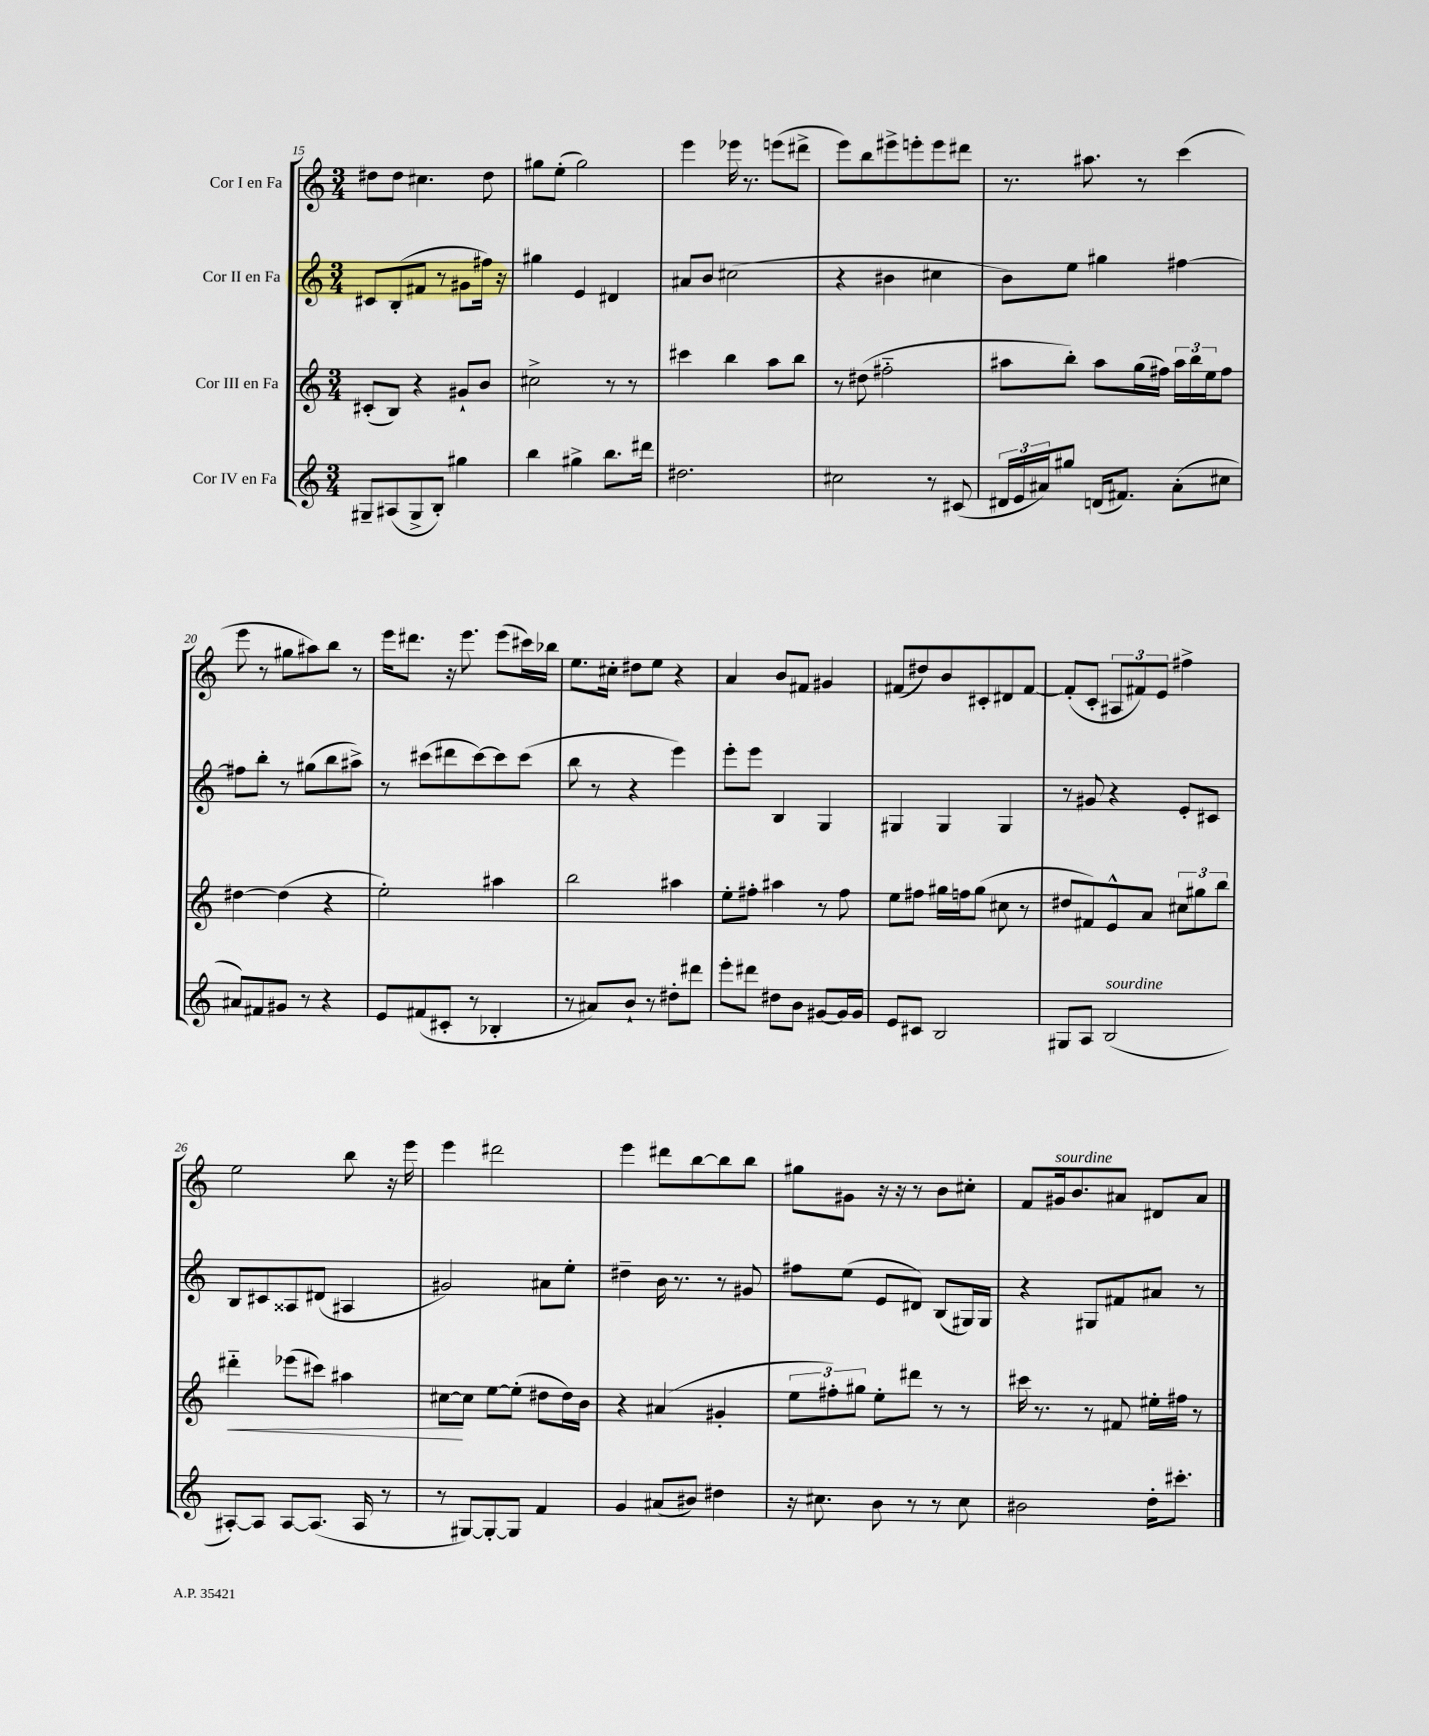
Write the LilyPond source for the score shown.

<<
\new StaffGroup <<
\new Staff = "s0" \with { instrumentName = "Cor I en Fa" } {
    \clef treble \key c \major \numericTimeSignature \time 3/4
    dis''8 dis''8 cis''4. dis''8 |
    gis''8 e''8-.( gis''2) |
    e'''4 ees'''16 r8. e'''8( dis'''8-> |
    e'''8) b''8 eis'''8-> e'''8-. e'''8 dis'''8 |
    r8. ais''8. r8 c'''4( |
    e'''8 r8 gis''8 ais''8) b''8 r8 |
    e'''16 dis'''8. r16 e'''8. e'''8( cis'''16) bes''16 |
    e''8. cis''16-. dis''8 e''8 r4 |
    a'4 b'8 fis'8 gis'4 |
    fis'8( dis''8) b'8 cis'8-. dis'8 fis'8~ |
    fis'8-.( c'8-. \tuplet 3/2 { ais8 fis'8) e'8 } fis''4-> |
    e''2 b''8 r16 e'''16 |
    e'''4 dis'''2 |
    e'''4 dis'''8 b''8~ b''8 b''8 |
    gis''8 gis'8 r16 r16 r8 b'8 cis''8-. |
    f'8 gis'16^\markup { \italic "sourdine" } b'8. ais'8 dis'8 ais'8 \bar "|." |
}
\new Staff = "s1" \with { instrumentName = "Cor II en Fa" } {
    \clef treble \key c \major \numericTimeSignature \time 3/4
    cis'8 b8-.( fis'8 r8 gis'8 fis''16) r16 |
    gis''4 e'4 dis'4 |
    ais'8 b'8 cis''2( |
    r4 bis'4 cis''4 |
    b'8) e''8 gis''4 fis''4~ |
    fis''8 b''8-. r8 gis''8( b''8 ais''8->) |
    r8 cis'''8( dis'''8 cis'''8~) cis'''8 cis'''8( |
    b''8 r8 r4 e'''4) |
    e'''8-. e'''8 b4 g4 |
    gis4 gis4 gis4 |
    r8 gis'8 r4 e'8-. cis'8 |
    b8 cis'8 aisis8 dis'8( ais4 |
    gis'2) ais'8 e''8-. |
    dis''4-- b'16 r8. r8 gis'8 |
    fis''8 e''8( e'8 dis'8) b8( gis16) gis16 |
    r4 gis8 fis'8 ais'8 r8 \bar "|." |
}
\new Staff = "s2" \with { instrumentName = "Cor III en Fa" } {
    \clef treble \key c \major \numericTimeSignature \time 3/4
    cis'8-.( b8) r4 gis'8-! b'8 |
    cis''2-> r8 r8 |
    cis'''4 b''4 a''8 b''8 |
    r8 dis''8( fis''2-_ |
    ais''8 b''8-.) ais''8 g''16( fis''16) \tuplet 3/2 { ais''16 b''16 e''16 } fis''8 |
    dis''4~ dis''4( r4 |
    e''2-.) ais''4 |
    b''2 ais''4 |
    e''8-. fis''8-. ais''4 r8 fis''8 |
    e''8 fis''8 gis''16 f''16 gis''8( cis''8 r8 |
    dis''8 fis'8) e'8-^ a'8 \tuplet 3/2 { cis''8 gis''8 b''8 } |
    dis'''4-_\< ees'''8( cis'''8) ais''4 |
    cis''8~\! cis''8 e''8~ e''8-.( dis''8 dis''16) b'16 |
    r4 ais'4( gis'4-. |
    \tuplet 3/2 { e''8 fis''8-.) gis''8 } e''8-. dis'''8 r8 r8 |
    cis'''16 r8. r8 fis'8 eis''16-. fis''16 r8 \bar "|." |
}
\new Staff = "s3" \with { instrumentName = "Cor IV en Fa" } {
    \clef treble \key c \major \numericTimeSignature \time 3/4
    gis8-- ais8( gis8-> b8-.) gis''4 |
    b''4 gis''4-> b''8. dis'''16 |
    dis''2. |
    cis''2 r8 cis'8( |
    \tuplet 3/2 { dis'16 e'16 ais'16) } gis''8 d'16( fis'8.) ais'8-.( cis''8 |
    ais'8) fis'8 gis'8 r8 r4 |
    e'8 fis'8( cis'8-. r8 bes4-. |
    r8 ais'8) b'8-! r8 dis''8-. dis'''8 |
    e'''8-. dis'''8 dis''8 b'8 gis'8~ gis'16 gis'16 |
    e'8 cis'8 b2 |
    gis8 a8 b2^\markup { \italic "sourdine" }( |
    ais8~-.) ais8 ais8~ ais8.( ais16 r8 |
    r8 gis8~) gis8~-. gis8 f'4 |
    g'4 ais'8( bis'8) dis''4 |
    r16 cis''8. b'8 r8 r8 cis''8 |
    bis'2 d''16-. cis'''8.-. \bar "|." |
}
>>
>>
\layout { \context { \Score currentBarNumber = #15 } }
